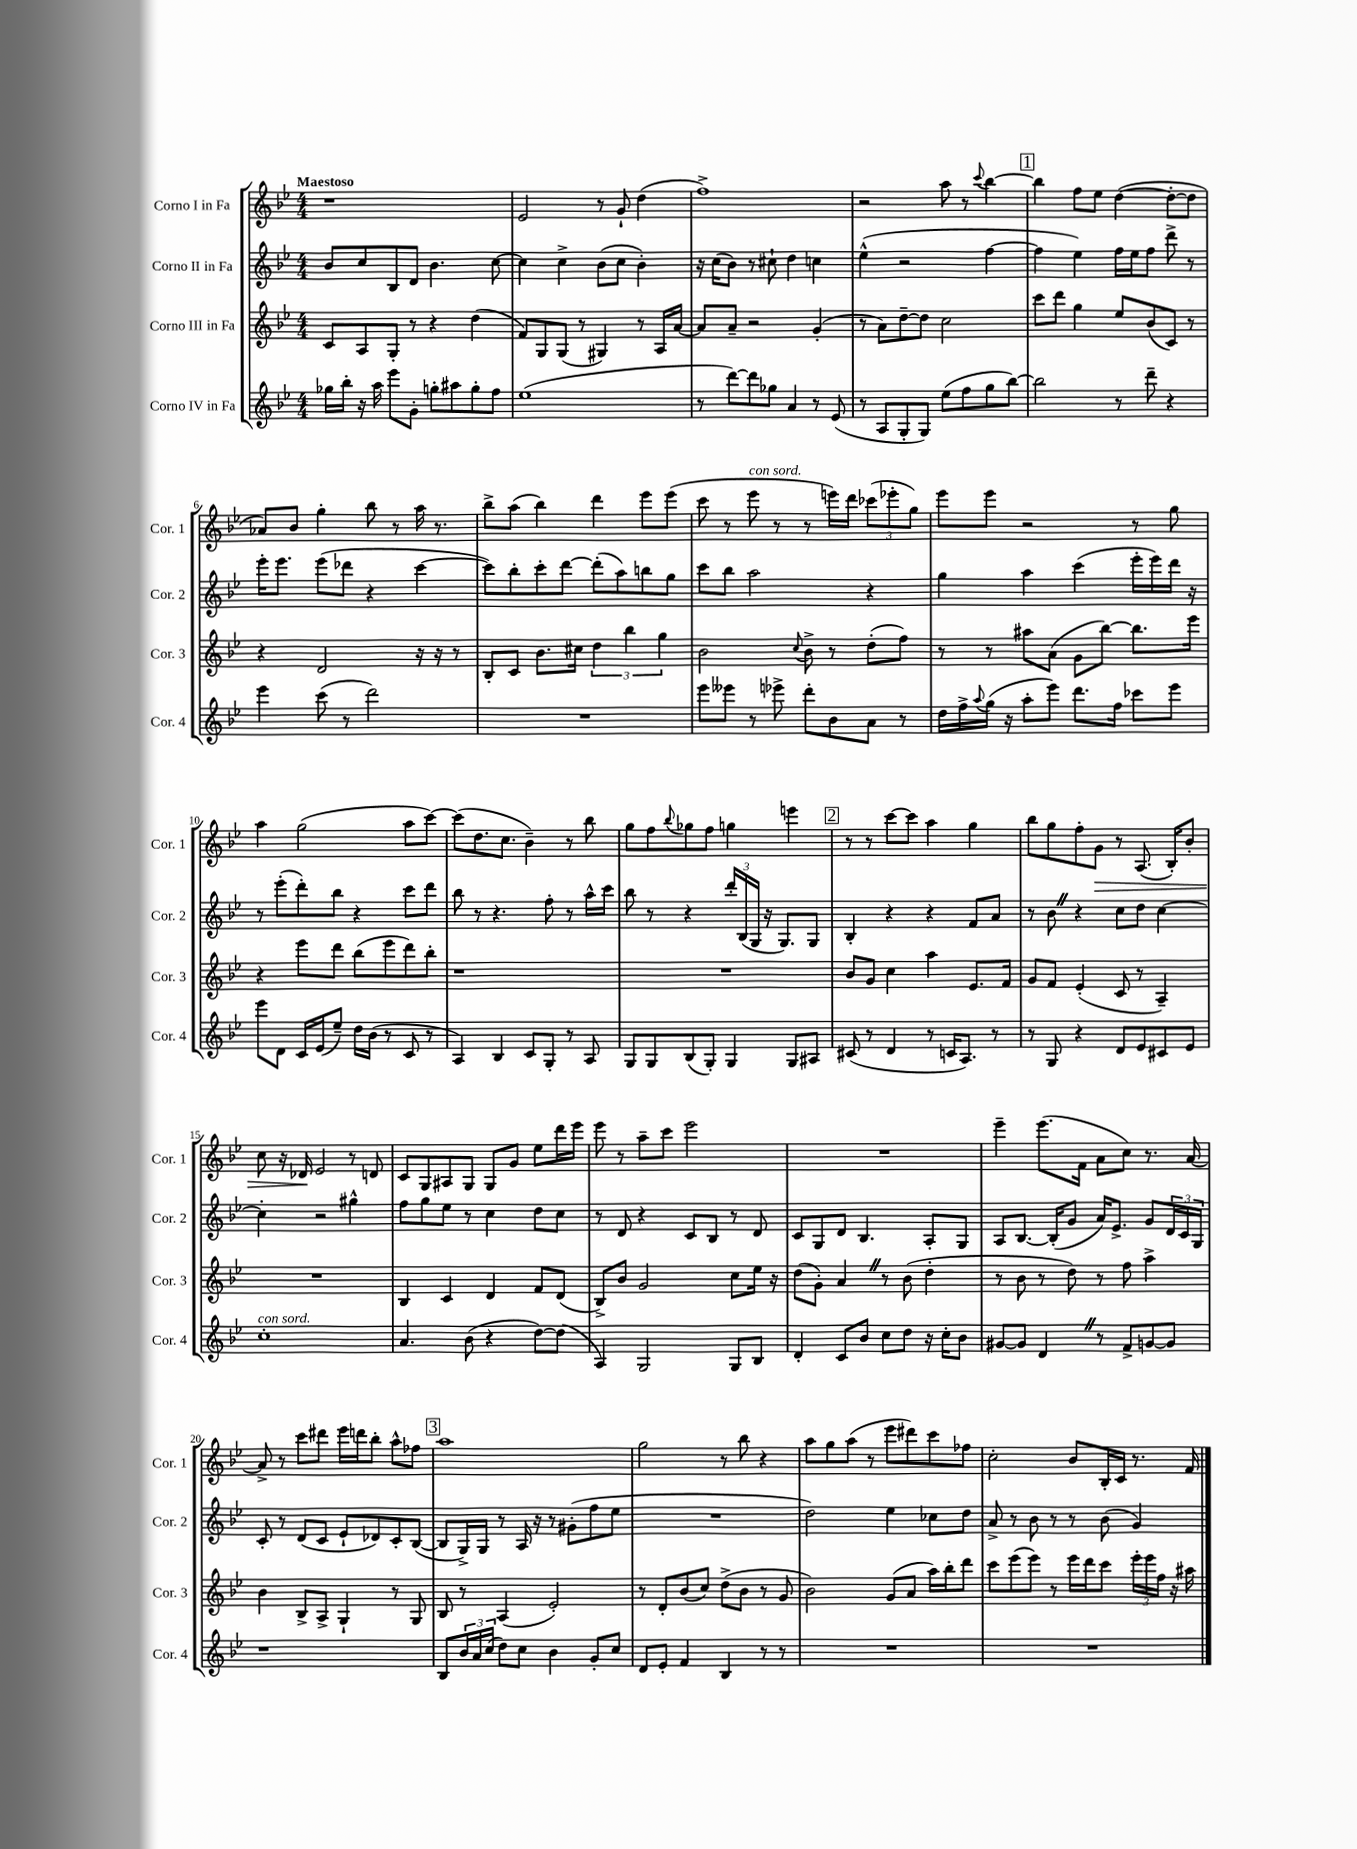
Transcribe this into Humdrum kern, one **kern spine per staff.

**kern	**kern	**kern	**kern
*staff4	*staff3	*staff2	*staff1
*clefG2	*clefG2	*clefG2	*clefG2
*k[b-e-]	*k[b-e-]	*k[b-e-]	*k[b-e-]
*M4/4	*M4/4	*M4/4	*M4/4
16gg-	8c	8b-	1r
16bb-'	.	.	.
16r	8A	8cc	.
16aa	.	.	.
8eee-	8G'	8B-	.
8g'	8r	8d	.
8gg'	4r	4.b-	.
8aa#	.	.	.
8gg'	(4dd	.	.
8ff	.	[8cc	.
=	=	=	=
(1ee-	8f)	4cc]	2e-
.	8G	.	.
.	(8G	4cc^	.
.	8r	.	.
.	4G#)	(8b-	8r
.	.	8cc	8g`
.	8r	4b-')	(4dd
.	16A	.	.
.	[16a	.	.
=	=	=	=
8r	8a]	16r	1ff^)
.	.	(16cc	.
[8ddd)	8a~	8b-)	.
8ddd]	2r	8r	.
8gg-	.	8cc#`	.
4a	.	4dd	.
8r	(4g'	4cc	.
(8e-	.	.	.
=	=	=	=
8r	8r	(4ee-^^	2r
8A	8a)	.	.
8G'	[8dd~	2r	.
8G)	8dd]	.	.
(8ee-	2cc	.	8aa
8ff	.	.	8r
.	.	.	8qqccc
8gg	.	[4ff	[4bb-
[8bb-)	.	.	.
=	=	=	=
2bb-]	8ccc	4ff]	4bb-]
.	8ddd	.	.
.	4gg	4ee-)	8ff
.	.	.	8ee-
8r	8ee-	16ff	([4dd
.	.	16ee-	.
8ddd~	(8b-	8ff	.
4r	8c)	8ddd^	8dd'_
.	8r	8r	8dd]
=	=	=	=
4eee-	4r	16eee-'	8a-)
.	.	8.eee-	.
.	.	.	8b-
(8ccc	2d	(8eee-	4gg'
8r	.	8ddd-	.
2ddd)	.	4r	8bb-
.	.	.	8r
.	16r	[4ccc	16aa
.	16r	.	8.r
.	8r	.	.
=	=	=	=
1r	8B-'	8ccc])	8bb-^
.	8c	8bb-'	(8aa
.	8.b-	8ccc'	4bb-)
.	.	[8ddd	.
.	16cc#	.	.
.	6dd	(8ddd']	4ddd
.	.	8aa)	.
.	6bb-	.	.
.	.	8bb	8eee-
.	6gg	.	.
.	.	8gg	(8eee-
=	=	=	=
8eee-	2b-	8ccc	8ccc
8eee--	.	8bb-	8r
8r	.	2aa	8eee-
8eee-^	.	.	8r
.	8qqcc	.	.
8ddd'	8b-^	.	8r
8b-	8r	.	16eee)
.	.	.	16ddd
8a	(8dd'	4r	(12ccc-
.	.	.	12eee-'
8r	8ff)	.	.
.	.	.	12gg)
=	=	=	=
16dd	8r	4gg	8eee-
16ff^	.	.	.
8qqaa	.	.	.
(16gg	8r	.	8eee-
16r	.	.	.
8aa'	8aa#	4aa	2r
8eee-)	(8a	.	.
8.ddd	8g	(4ccc	.
.	[8bb-)	.	.
16ff	.	.	.
8ccc-	8.bb-]	16eee-'	8r
.	.	16eee-)	.
8eee-	.	16ddd	8gg
.	16eee-	16r	.
=	=	=	=
8eee-	4r	8r	4aa
8d	.	(8eee-'	.
16c	8eee-	8ddd')	(2gg
(16e-	.	.	.
8ee-~)	8ddd	8bb-	.
16dd	(8bb-	4r	.
(16b-	.	.	.
8r	8eee-	.	.
8c	8ddd)	8ccc	8aa
8r	8bb-'	8ddd	[8ccc)
=	=	=	=
4A)	1r	8bb-	(8ccc]
.	.	8r	8.dd
4B-	.	4.r	.
.	.	.	8.cc
8c	.	.	4b-~)
8G'	.	8ff'	.
8r	.	8r	8r
8A	.	16aa^^	8bb-
.	.	16ccc	.
=	=	=	=
8G	1r	8bb-	8gg
8G	.	8r	8ff
.	.	.	8qqbb-
(8B-	.	4r	8gg-
8G')	.	.	8ff
4G	.	24ddd'	4gg
.	.	(24B-	.
.	.	24G	.
.	.	16r	.
.	.	8.G)	.
8G	.	.	4eee
8A#	.	8G	.
=	=	=	=
(8c#	8b-	4B-'	8r
8r	8g	.	8r
4d	4cc	4r	[8ccc
.	.	.	8ccc]
8r	4aa	4r	4aa
16c	.	.	.
8.A)	.	.	.
.	8.e-	8f	4gg
8r	.	8a	.
.	16f	.	.
=	=	=	=
8r	8g	8r	8bb-
8G	8f	8b-	8gg
4r	(4e-'	4r	8ff'
.	.	.	8g
8d	8c	8cc	8r
8e-	8r	8dd	(8.A
8c#	4A~)	[4cc	.
.	.	.	16B-')
8e-	.	.	8b-'
=	=	=	=
1cc'	1r	4cc']	8cc
.	.	.	16r
.	.	.	16d-
.	.	2r	2e-
.	.	4gg#^^	8r
.	.	.	8d
=	=	=	=
4.a	4B-	8ff	8c
.	.	8gg	8G
.	4c	8ee-	8A#
(8b-	.	8r	8G
4r	4d	4cc	8G
.	.	.	8g
[8dd)	8f	8dd	8ee-
(8dd]	(8d	8cc	16ddd
.	.	.	16eee-
=	=	=	=
4A)	8B-^)	8r	8eee-
.	8b-	8d	8r
2G	2g	4r	8aa~
.	.	.	8ccc
.	.	8c	2eee-
.	.	8B-	.
8G	8cc	8r	.
8B-	16ee-	8d	.
.	16r	.	.
=	=	=	=
4d'	(8dd	8c	1r
.	8g')	8G	.
8c	4a	8d	.
8b-	.	4.B-	.
8cc	8r	.	.
8dd	(8b-	.	.
16r	4dd'	8A'	.
16cc'	.	.	.
8b-	.	8G	.
=	=	=	=
[8g#	8r	8A	4eee-~
8g#]	8b-	[8.B-	.
4d	8r	.	(8.eee-
.	.	(16B-']	.
.	8dd)	8g	.
.	.	.	16f
8r	8r	16a)	8a
.	.	8.e-^	.
8f^	8ff	.	8cc)
[8g	4aa^	8g	8.r
8g]	.	24d	.
.	.	24c	.
.	.	.	[16a
.	.	24G	.
=	=	=	=
1r	4b-	8c'	8a^]
.	.	8r	8r
.	8B-^	(8d	8ccc
.	8A^	8c	8ddd#
.	4G`	8e-`	16eee-
.	.	.	16ddd
.	.	8d-)	8bb-'
.	8r	8c'	8aa^^
.	8G	([8B-	8ff-
=	=	=	=
8B-	8B-	8B-]	1aa
24b-	8r	16G^)	.
24a	.	.	.
.	.	16G	.
(24cc	.	.	.
8dd)	(4A	8r	.
8cc	.	16A	.
.	.	16r	.
4b-	2e-')	8r	.
.	.	(8g#'	.
8g'	.	8ff	.
8cc	.	8ee-	.
=	=	=	=
8d	8r	1r	2gg
8e-'	8d'	.	.
4f	(8b-	.	.
.	8cc)	.	.
4B-	(8dd^	.	8r
.	8b-	.	8bb-
8r	8r	.	4r
8r	8g	.	.
=	=	=	=
1r	2b-)	2dd)	8aa
.	.	.	8gg
.	.	.	(8aa
.	.	.	8r
.	(8g	4ee-	8eee-
.	8a	.	8ddd#)
.	16aa)	8cc-	8ccc
.	16bb-'	.	.
.	8ddd	8dd	8ff-
=	=	=	=
1r	8ccc	8a^	2cc'
.	(8eee-	8r	.
.	8eee-)	8b-	.
.	8r	8r	.
.	16eee-	8r	8b-
.	16ddd	.	.
.	8ccc	(8b-	16B-'
.	.	.	16c
.	24eee-'	4g)	8.r
.	24eee-	.	.
.	24ff	.	.
.	16r	.	.
.	16aa#	.	16f
==	==	==	==
*-	*-	*-	*-
